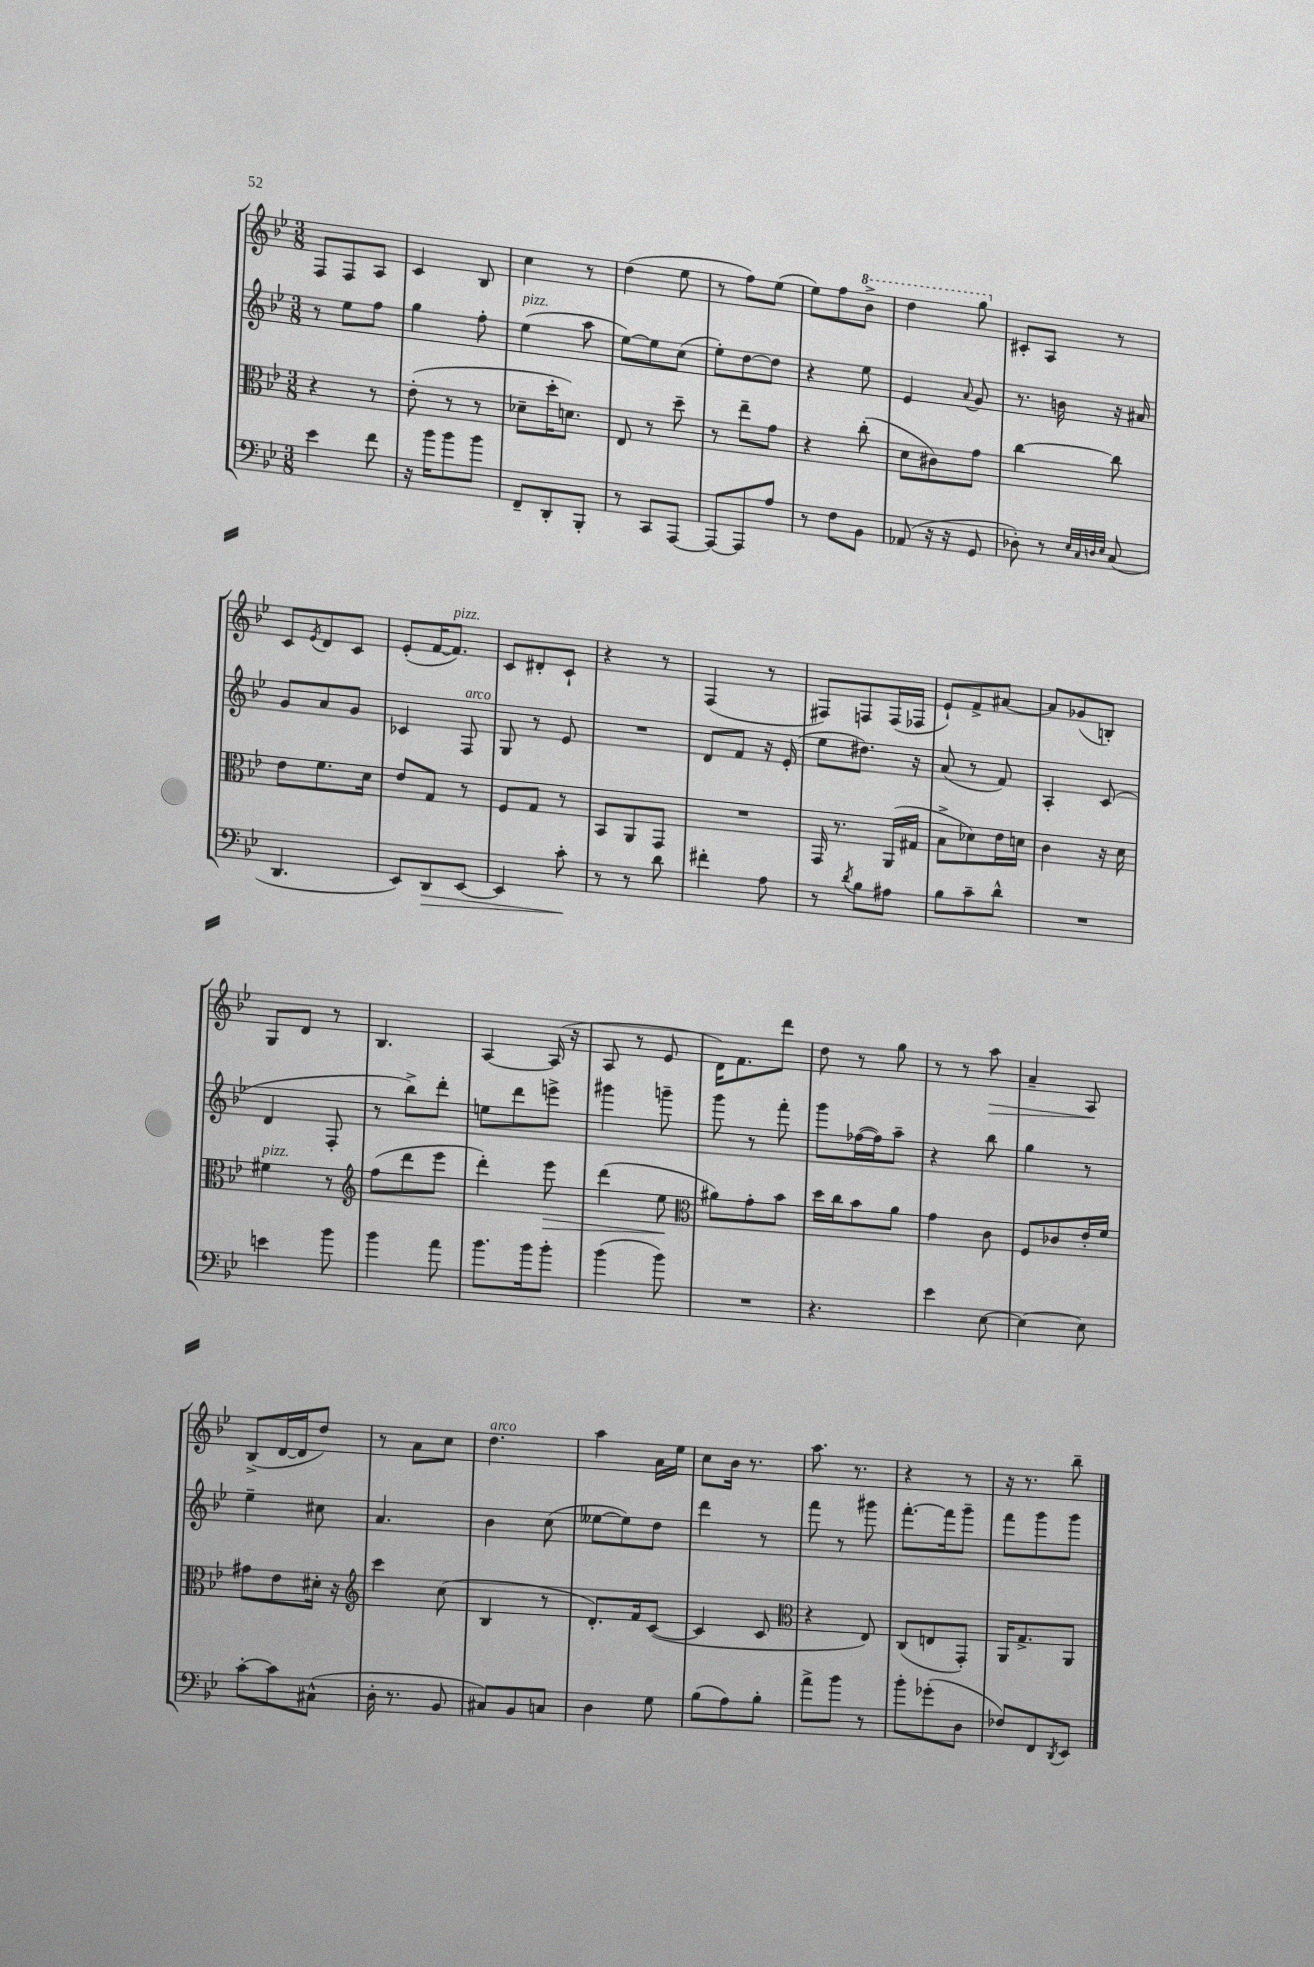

**kern	**kern	**kern	**kern
*staff4	*staff3	*staff2	*staff1
*clefF4	*clefC3	*clefG2	*clefG2
*k[b-e-]	*k[b-e-]	*k[b-e-]	*k[b-e-]
*M3/8	*M3/8	*M3/8	*M3/8
4e-	4r	8r	8F
.	.	8ee-	8F
8f	8r	8ff	8A
=	=	=	=
16r	(8e-'	4gg	4c
16b-	.	.	.
8b-	8r	.	.
8b-	8r	8ff'	8B-
=	=	=	=
8FF~	8d-~	(4ee-	4cc
8DD'	16dd'	.	.
.	8.d)	.	.
8BBB-'	.	8aa	8r
=	=	=	=
8r	8E-	[8ee-)	(4dd
8CC	8r	8ee-]	.
[8AAA	8dd~	(8cc	8ee-
=	=	=	=
8AAA_	8r	8ee-')	8r
8AAA]	8ee-~	[8dd	8ff)
8A	8g	8dd]	(8ee-
=	=	=	=
8r	4r	4r	8ee-)
8F	.	.	8ff
8BB-	(8cc'	8ee-	8bb-^
=	=	=	=
(8AA-	8d	4e-	4ddd
16r	8c#)	.	.
16r	.	.	.
.	.	8qqa	.
8GG	8g	8g	8ggg
=	=	=	=
8D-')	[4cc	8.r	8c#'
8r	.	.	8A
.	.	16b	.
32qqE-	.	.	.
32qqC	.	.	.
32qqD	.	.	.
32qqE-	.	.	.
(8C	8cc]	16r	8r
.	.	16a#	.
=	=	=	=
4.DD	8e-	8g	8c
.	.	.	8qe-
.	8.f	8a	8d
.	.	8g	8c
.	16d	.	.
=	=	=	=
8EE-)	8e-	4c-	(8e-'
8DD	8G	.	[16f
.	.	.	8.f])
[8EE-	8r	8F	.
=	=	=	=
4EE-]	8F	8G	8c
.	8G	8r	8d#'
8c'	8r	8e-	8c`
=	=	=	=
8r	8BB-	4.r	4r
8r	8AA	.	.
8d	8GG	.	8r
=	=	=	=
4f#'	4.r	8d	(4F
.	.	8f	.
8A	.	16r	8r
.	.	(16e-'	.
=	=	=	=
8r	16GG	8ee-	8F#)
.	8.r	.	.
8qd	.	.	.
8B-	.	8.dd#)	8F
8A#	(16AA	.	(16F
.	16G#	16r	16F-
=	=	=	=
8B-	8B-^	(8a	8e-`)
8c~	8d-)	8r	8f^
8d^^	16e-	8f)	[8a#
.	16d	.	.
=	=	=	=
4.r	4c	4A'	8a#]
.	.	.	(8g-
.	16r	(8c	8B')
.	16d	.	.
=	=	=	=
4e	4f#	4d	8G
.	.	.	8d
8b-	8r	8F'	8r
=	=	=	=
*	*clefG2	*	*
4b-	(8ff	8r	4.B-
.	8ddd	8bb-^)	.
8a	8eee-	8ddd'	.
=	=	=	=
8.b-	4ddd')	8ee	[4A
.	.	8ddd	.
16b-	.	.	.
8b-'	8eee-	8eee^	(16A]
.	.	.	16r
=	=	=	=
(4b-	(4ddd	4ggg#	8A
.	.	.	8r
8b-)	8ee-	8ggg~	8e-
=	=	=	=
*	*clefC3	*	*
4.r	8a#)	8ggg	16d)
.	.	.	8.f
.	8g'	8r	.
.	8b-	8fff'	8ddd
=	=	=	=
4.r	16dd	8ggg	8dd
.	16cc	.	.
.	8b-	([16ff-	8r
.	.	16ff-])	.
.	8a	8aa~	8gg
=	=	=	=
4e-	4g	4r	8r
.	.	.	8r
[8E-	8c	8bb-	8aa
=	=	=	=
4E-_	8F	4gg	4a~
.	8c-	.	.
8E-]	16e-'	8r	8A
.	16f	.	.
=	=	=	=
[8c'	8g#	4ee-~	(8B-^
8c]	8e-	.	[16d
.	.	.	16d]
(8C#^^	16d#'	8cc#	8dd)
.	16r	.	.
=	=	=	=
*	*clefG2	*	*
16D'	4ccc	4.a	8r
8.r	.	.	.
.	.	.	8a
8BB-	(8cc	.	8cc
=	=	=	=
8C#)	4B-	4b-	4.dd
8BB-	.	.	.
8C	8r	(8cc	.
=	=	=	=
4D	8.d')	[8ee--	4aa
.	.	8ee--])	.
.	16f	.	.
8G	([8c	8dd	16a
.	.	.	16ee-
=	=	=	=
(8B-	4c]	4ddd	8cc
8A)	.	.	16b-
.	.	.	8.r
8B-'	8c	8r	.
=	=	=	=
*	*clefC3	*	*
8a^	4r	8fff	8.aa
8b-	.	8r	.
.	.	.	8.r
8r	8E-)	8ggg#	.
=	=	=	=
8b-'	(8C	[8.fff'	4r
(8g-'	8E	.	.
.	.	16fff]	.
8D	8GG')	8ggg~	8r
=	=	=	=
8F-)	16AA	8fff	16r
.	8.G^	.	8.r
8FF	.	8ggg	.
8qDD	.	.	.
8EE-	8AA	8ggg	8bb-~
==	==	==	==
*-	*-	*-	*-
